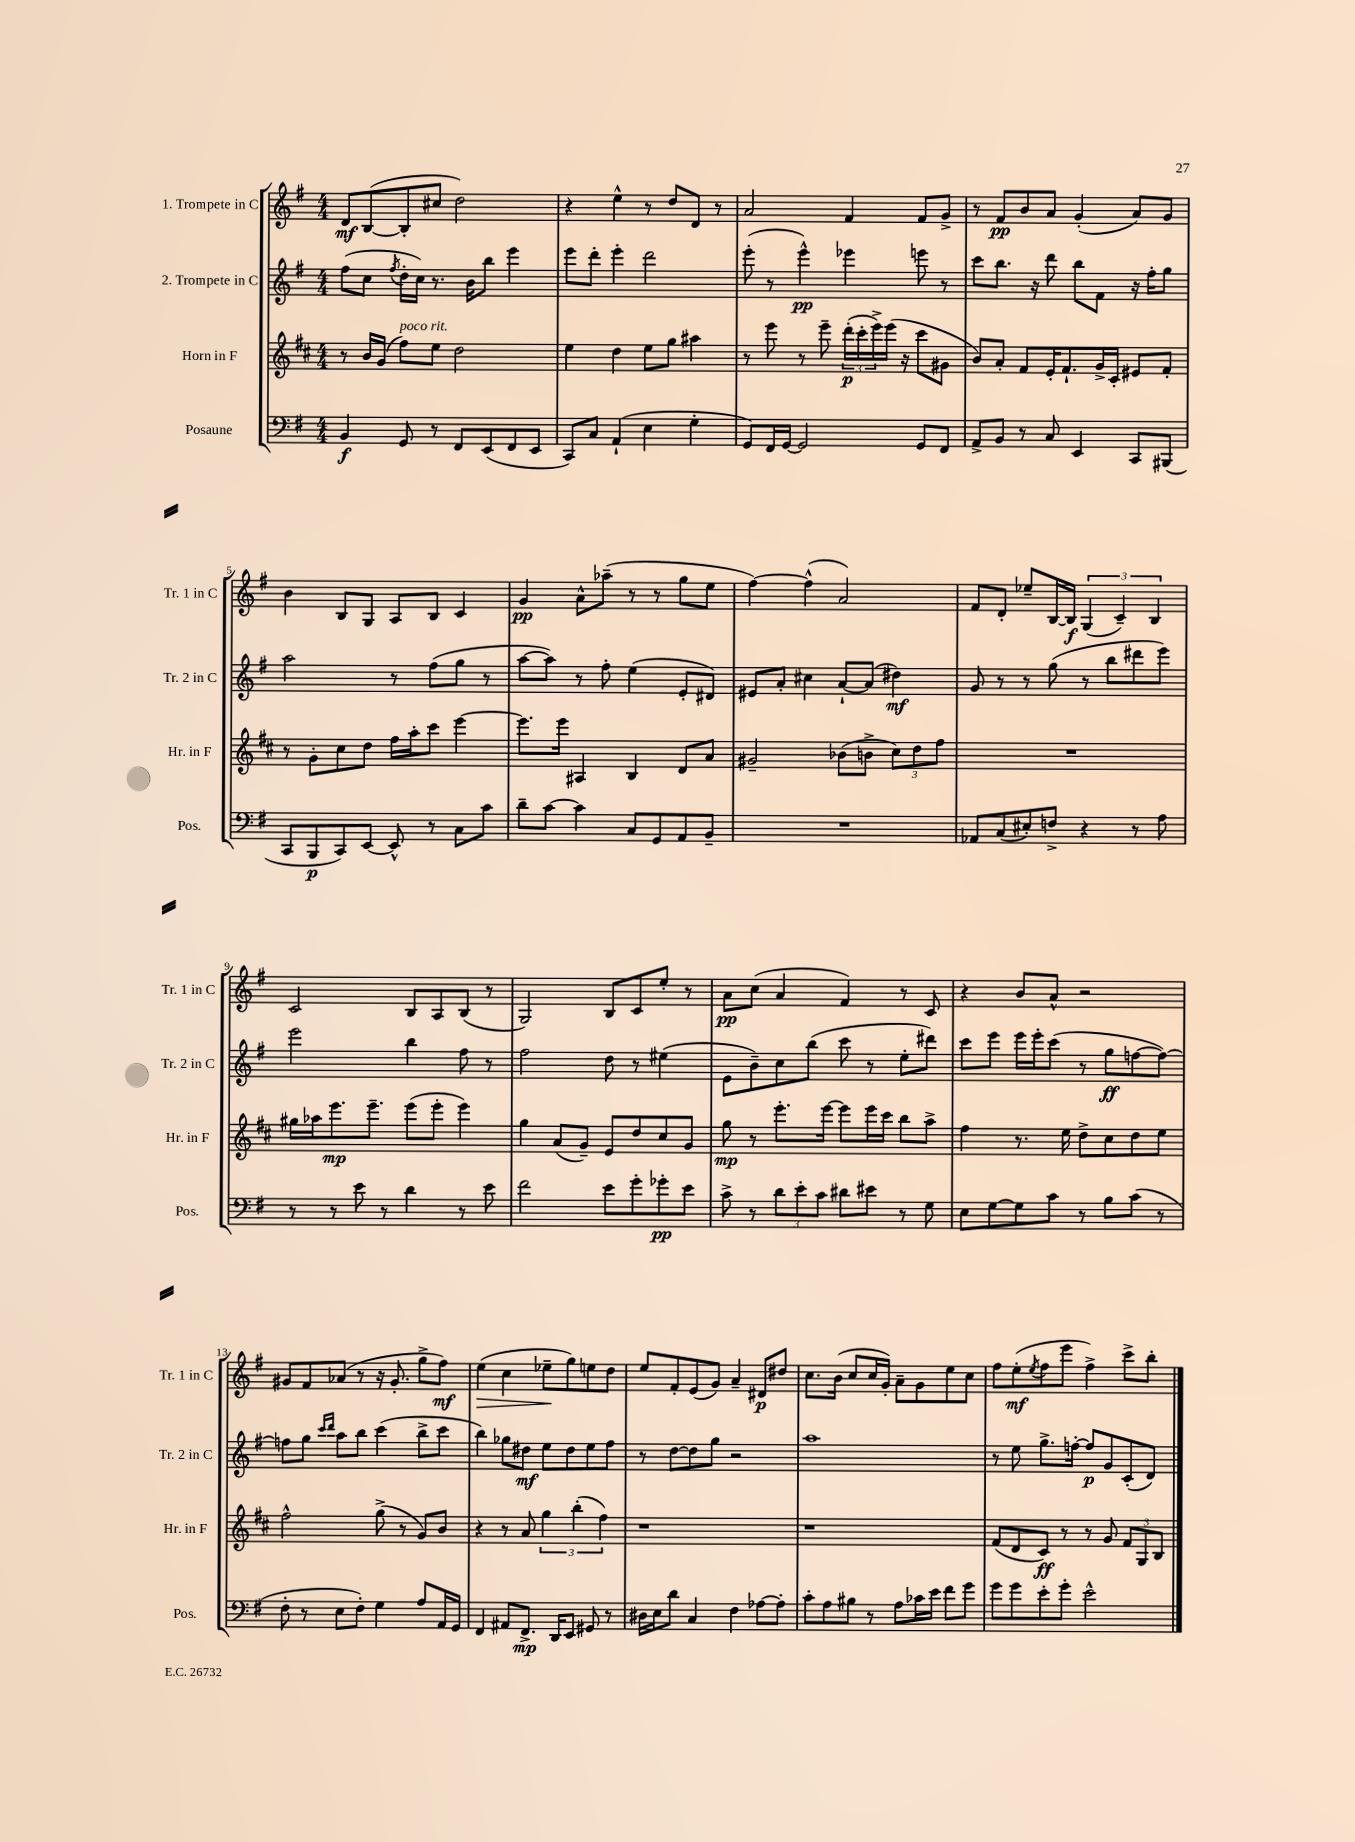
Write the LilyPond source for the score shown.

<<
\new StaffGroup <<
\new Staff = "s0" \with { instrumentName = "1. Trompete in C" shortInstrumentName = "Tr. 1 in C" } {
    \clef treble \key g \major \numericTimeSignature \time 4/4
    d'8\mf b8~( b8-. cis''8 d''2) |
    r4 e''4-^ r8 d''8 d'8 r8 |
    a'2 fis'4 fis'8 g'8-> |
    r8 fis'8\pp b'8 a'8 g'4-.( a'8) g'8 |
    b'4 b8 g8 a8 b8 c'4 |
    g'4\pp a'8-^ aes''8--( r8 r8 g''8 e''8 |
    fis''4~) fis''4-^( a'2) |
    fis'8 d'8-. ees''8-- b16~ b16\f \tuplet 3/2 { g4( c'4--) b4 } |
    c'2 b8 a8 b8( r8 |
    g2) b8 c'8 e''8-. r8 |
    a'8\pp c''8( a'4 fis'4) r8 c'8 |
    r4 b'8 a'8-^ r2 |
    gis'8 fis'8 aes'8( r8 r16 gis'8.-. g''8-> fis''8\mf) |
    e''4\>( c''4 ees''8--\! g''8) e''8 d''8 |
    e''8 fis'8-. e'8( g'8) a'4-- dis'8\p dis''8 |
    c''8. b'16( c''8 c''16 g'16-.) a'8-- g'8 e''8 c''8 |
    fis''8 e''8-.\mf( \acciaccatura { e''8 } fis''8 e'''8 fis''4->) c'''8-> b''8-. \bar "|." |
}
\new Staff = "s1" \with { instrumentName = "2. Trompete in C" shortInstrumentName = "Tr. 2 in C" } {
    \clef treble \key g \major \numericTimeSignature \time 4/4
    fis''8( c''8 \acciaccatura { fis''8 } d''16-. c''16) r8. b'16 b''8 e'''4 |
    e'''8 d'''8-. e'''4-. d'''2 |
    e'''8-.( r8 e'''4-^\pp) ees'''4 e'''8 r8 |
    c'''8 b''8. r16 d'''8 b''8 fis'8 r16 fis''16-. g''8 |
    a''2 r8 fis''8( g''8 r8 |
    a''8~ a''8) r8 fis''8-. e''4( e'8-. dis'8) |
    eis'8 a'8-. cis''4 a'8~-! a'8( dis''4\mf) |
    g'8 r8 r8 g''8( r8 b''8 dis'''8 e'''8) |
    e'''2 b''4 fis''8 r8 |
    fis''2 d''8 r8 eis''4( |
    e'8 b'8--) c''8 b''8( c'''8 r8 e''8-. dis'''8) |
    c'''8 e'''8 e'''16 e'''16-. c'''8( r8 g''8\ff f''8~ f''8~) |
    f''8 g''8 \grace { c'''16 d'''16 } a''8 b''8 c'''4( b''8-> c'''8 |
    b''4) ges''8 dis''8\mf e''8 dis''8 e''8 fis''8 |
    r8 d''8~ d''8 g''8 r2 |
    a''1 |
    r8 e''8 g''8.-> f''16~-. f''8\p g'8 c'8-.( d'8) \bar "|." |
}
\new Staff = "s2" \with { instrumentName = "Horn in F" shortInstrumentName = "Hr. in F" } {
    \clef treble \key d \major \numericTimeSignature \time 4/4
    r8 b'16 g'16( fis''8^\markup { \italic "poco rit." }) e''8 d''2 |
    e''4 d''4 e''8 g''8 ais''4 |
    r8 e'''8 r8 e'''8-- \tuplet 3/2 { d'''16-.\p( cis'''16-. e'''16->) } e'''16( r16 cis'''8 gis'8 |
    b'8) a'8-. fis'8 e'16-. fis'8.-! g'16-> cis'16-. eis'8 fis'8-. |
    r8 g'8-. cis''8 d''8 fis''16 a''16-. cis'''8 e'''4~ |
    e'''8. e'''16 ais4 b4 d'8 a'8 |
    gis'2-- bes'8( b'8-> \tuplet 3/2 { cis''8) d''8 fis''8 } |
    R1 |
    gis''16 aes''16 e'''8.\mp e'''8.-- e'''8( e'''8-. e'''4) |
    g''4 a'8( g'8--) e'8 d''8 cis''8 g'8 |
    g''8\mp r8 e'''8.-. e'''16~ e'''8 e'''16 cis'''16 b''8 a''8-> |
    fis''4 r8. e''16 d''8-> cis''8 d''8 e''8 |
    fis''2-^ g''8->( r8 g'8) b'8 |
    r4 r8 a'8 \tuplet 3/2 { g''4 b''4-.( fis''4) } |
    r1 |
    r1 |
    fis'8( d'8 cis'8\ff) r8 r8 g'8 \tuplet 3/2 { fis'8 g8 b8 } \bar "|." |
}
\new Staff = "s3" \with { instrumentName = "Posaune" shortInstrumentName = "Pos." } {
    \clef bass \key g \major \numericTimeSignature \time 4/4
    b,4\f g,8 r8 fis,8 e,8( fis,8 e,8 |
    c,8) c8 a,4-!( e4 g4-. |
    g,8) fis,16 g,16~ g,2 g,8 fis,8 |
    a,8-> b,8 r8 c8 e,4 c,8 bis,,8( |
    c,8 b,,8\p c,8) e,8~ e,8-^ r8 c8 c'8 |
    d'8-- c'8~ c'4 c8 g,8 a,8 b,8-- |
    R1 |
    aes,8 c8( eis8-.) f8-> r4 r8 a8 |
    r8 r8 e'8 r8 d'4 r8 e'8 |
    fis'2 e'8 g'8-. ges'8-.\pp e'8 |
    c'8-> r8 \tuplet 3/2 { d'8 e'8-. c'8 } dis'8 eis'8 r8 g8 |
    e8 g8~ g8 c'8 r8 b8 c'8( r8 |
    fis8-. r8 e8 fis8-.) g4 a8 a,16 g,16 |
    fis,4 ais,8 fis,8.->\mp d,16 e,8 gis,8 r8 |
    dis16 e16 d'8 c4 fis4 aes8~ aes8-. |
    c'8-. a8 bis8 r8 a8 ces'16 e'16 fis'8 g'8 |
    g'8 g'8 e'8-. g'8-. e'2-^ \bar "|." |
}
>>
>>
